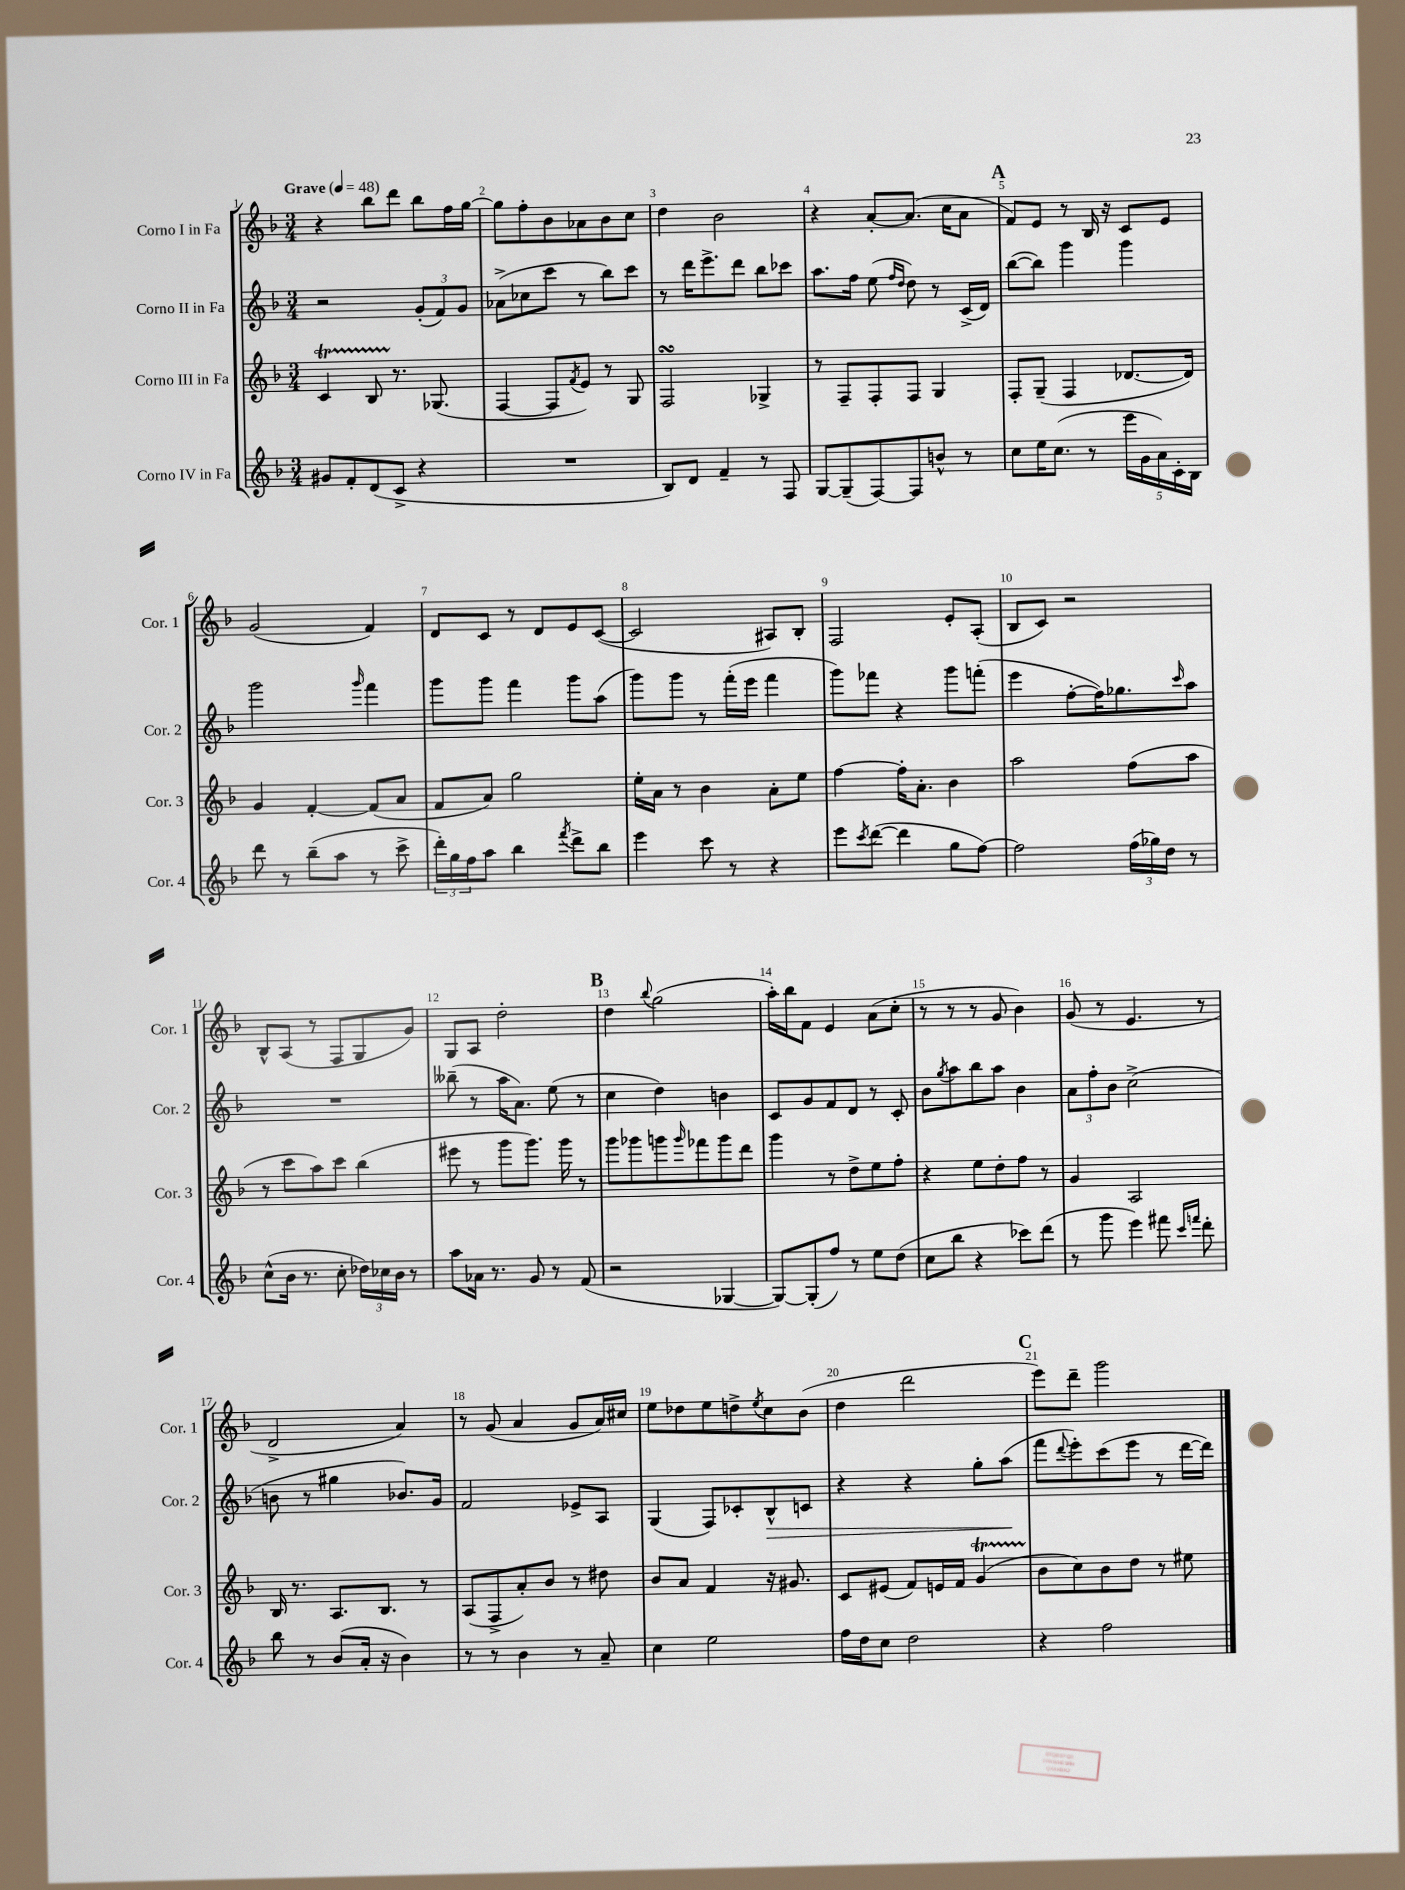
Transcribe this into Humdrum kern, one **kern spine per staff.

**kern	**kern	**kern	**kern
*staff4	*staff3	*staff2	*staff1
*clefG2	*clefG2	*clefG2	*clefG2
*k[b-]	*k[b-]	*k[b-]	*k[b-]
*M3/4	*M3/4	*M3/4	*M3/4
*MM48	*MM48	*MM48	*MM48
8g#/L	4c/	2r	4r
8f'/	.	.	.
(8d/	8B-/	.	8bb-\L
8c^/J	8.r	.	8ddd\J
4r	.	(12g'/L	8bb-\L
.	(8.G-/	.	.
.	.	12f/)	.
.	.	.	16ff\L
.	.	12g/J	.
.	.	.	[16gg\JJ
=	=	=	=
2.r	[4F/	(8a-^\L	8gg\]L
.	.	8cc-\	8ff'\
.	8F/]L	8ccc\J	8b-\
.	8qf/	.	.
.	8e/J)	8r	8a-\
.	8r	8bb-\L)	8b-\
.	8G/	8ccc\J	8cc\J
=	=	=	=
8B-/L)	2F/	8r	4dd\
8d/J	.	16ddd\LK	.
.	.	8.eee^\	.
4f~/	.	.	2b-\
.	.	8ddd\J	.
8r	4G-^/	8bb-\L	.
8F/	.	8ccc-\J	.
=	=	=	=
[8G/L	8r	8.aa\L	4r
(8G~/]	8F~/L	.	.
.	.	16ff\Jk	.
[8F/)	8F'/	(8ee\	[8a'/L
.	.	16qqff/LL	.
.	.	16qqdd/JJ	.
8F/]	8F/J	8dd\)	(8.a/]J
8b^^/J	4G/	8r	.
.	.	.	16cc\LK
8r	.	(16c^/LL	8a\J
.	.	16d/JJ)	.
=	=	=	=
8cc\L	8F'/L	([8bb-\L	8f/L)
16ee\K	(8G~/J	8bb-\]J)	8e/J
(8.cc\J	.	.	.
.	4F/	4ggg\	8r
8r	.	.	16B-/
.	.	.	16r
20eee\LL	[8.d-/L	4ggg\	8c/L
20g\	.	.	.
20a\)	.	.	.
.	.	.	8e/J
20c'\	.	.	.
.	16d-/]Jk)	.	.
20B-\JJ	.	.	.
=	=	=	=
8ddd\	4g/	2ggg\	(2g/
8r	.	.	.
(8bb-~\L	[4f'/	.	.
8aa\J	.	.	.
.	.	16qqggg/	.
8r	(8f/]L	4fff\	4f/)
8ccc^\	8a/J	.	.
=	=	=	=
24ddd'\LL)	8f/L	8ggg\L	8d/L
24gg\	.	.	.
24ff\J	.	.	.
8aa\J	8a/J)	8ggg\J	8c/J
4bb-\	2gg\	4fff\	8r
.	.	.	8d/L
8qfff/	.	.	.
8ddd^\L	.	8ggg\L	8e/
8bb-\J	.	(8aa\J	([8c/J
=	=	=	=
4eee\	16ee'\LL	8ggg\L)	2c/]
.	16a\JJ	.	.
.	8r	8ggg\J	.
8ccc\	4b-\	8r	.
8r	.	(16fff'\LL	.
.	.	16eee\JJ	.
4r	8a'\L	4fff\	8A#/L)
.	8ee\J	.	8B-'/J
=	=	=	=
8eee\L	[4ff\	8ggg\L)	2F/
8qccc/	.	.	.
([8ddd\J	.	8fff-\J	.
4ddd\]	16ff'\]LK	4r	.
.	8.a'\J	.	.
8gg\L	4b-\	8ggg\L	8e'/L
[8ff\J)	.	(8fff'\J	(8A'/J
=	=	=	=
2ff\]	2aa\	4eee\	8B-/L
.	.	.	8c/J)
.	.	[8ff'\L	2r
.	.	16ff\]K)	.
.	.	8.gg-\	.
(24ff\LL	(8ff\L	.	.
24gg-\)	.	.	.
24dd\JJ	.	.	.
.	.	16qqccc/	.
8r	8aa\J	8aa\J	.
=	=	=	=
(8cc^^\L	8r	2.r	8B-^^/L
16b-\Jk	8ccc\L	.	(8A/J
8.r	.	.	.
.	8aa\)	.	8r
8cc'\	8ccc\J	.	8F/L
24dd-\LL)	(4bb-\	.	8G/
24cc-\	.	.	.
24b-\JJ	.	.	.
8r	.	.	8g/J)
=	=	=	=
8aa\L	8eee#\	(8bb--~\	8G/L
16a-\Jk	8r	8r	8A/J
8.r	.	.	.
.	8ggg\L	16aa\LK	2dd'\
.	.	8.a\J)	.
8g/	8.ggg\J)	.	.
8r	.	(8ee\	.
.	16ggg\	.	.
(8f/	8r	8r	.
=	=	=	=
2r	8ggg\L	4cc\	4dd\
.	8ggg-\	.	.
.	.	.	8qqbb-/
.	8ggg\	4dd\)	(2gg\
.	16qqggg/	.	.
.	8fff-\	.	.
[4G-/	8ggg\	4b\	.
.	8ddd\J	.	.
=	=	=	=
8G-/_L)	4ggg\	8c/L	16aa'\LL)
.	.	.	16bb-\J
(8G-'/]	.	8g/	8f\J
8ff/J)	8r	8f/	4e/
8r	8dd^\L	8d/J	.
8ee\L	8ee\	8r	(8a\L
(8dd\J	8ff'\J	8c'/	8cc'\J
=	=	=	=
8cc\L	4r	8b-\L	8r
.	.	8qgg/	.
8bb-\J	.	8aa\	8r
4r	8ee\L	8bb-\	8r
.	8dd'\	8aa\J	8g/
8ccc-\L)	8ff\J	4b-\	4b-\)
(8ddd\J	8r	.	.
=	=	=	=
8r	4g/	12a\L	(8g/
.	.	12ff'\	.
8ggg\	.	.	8r
.	.	12b-\J	.
4eee\)	2A/	(2cc^\	4.e/
8fff#\	.	.	.
16qqccc/LL	.	.	.
16qqfff/JJ	.	.	.
8ddd'\	.	.	8r
=	=	=	=
8bb-\	16B-/	8b\	2d^/
.	8.r	.	.
8r	.	8r	.
(8b-/L	8.A/L	4gg#\	.
16a'/Jk	.	.	.
16r	8.B-/J	.	.
4b-\)	.	8.b-/L)	4a/)
.	8r	.	.
.	.	16g/Jk	.
=	=	=	=
8r	(8A/L	2f/	8r
8r	8F^/	.	(8g/
4b-\	8a'/)	.	4a/
.	8b-/J	.	.
8r	8r	8e-^/L	8g/L
8a~/	8dd#\	8A/J	16a/L)
.	.	.	16cc#/JJ
=	=	=	=
4cc\	8b-/L	(4G/	8ee\L
.	8a/J	.	8dd-\
2ee\	4f/	8F/L)	8ee\
.	.	8c-'/	8dd^\
.	.	.	8qee/
.	16r	8B-^^/	8cc\
.	8.g#/	.	.
.	.	8c/J	(8b-\J
=	=	=	=
16ff\LL	8c/L	4r	4dd\
16dd\J	.	.	.
8cc\J	(8e#/J	.	.
2dd\	8f/L)	4r	2ddd\
.	16e/L	.	.
.	16f/JJ	.	.
.	(4g/	8gg'\L	.
.	.	(8aa\J	.
=	=	=	=
4r	8b-\L	8fff\L	8eee\L)
.	.	8qqddd/	.
.	8cc\)	8eee'\)	8ddd~\J
2ff\	8b-\	(8ccc\	2ggg\
.	8dd\J	8eee\J	.
.	8r	8r	.
.	8ee#\	[16ddd\LL	.
.	.	16ddd\]JJ)	.
==	==	==	==
*-	*-	*-	*-
